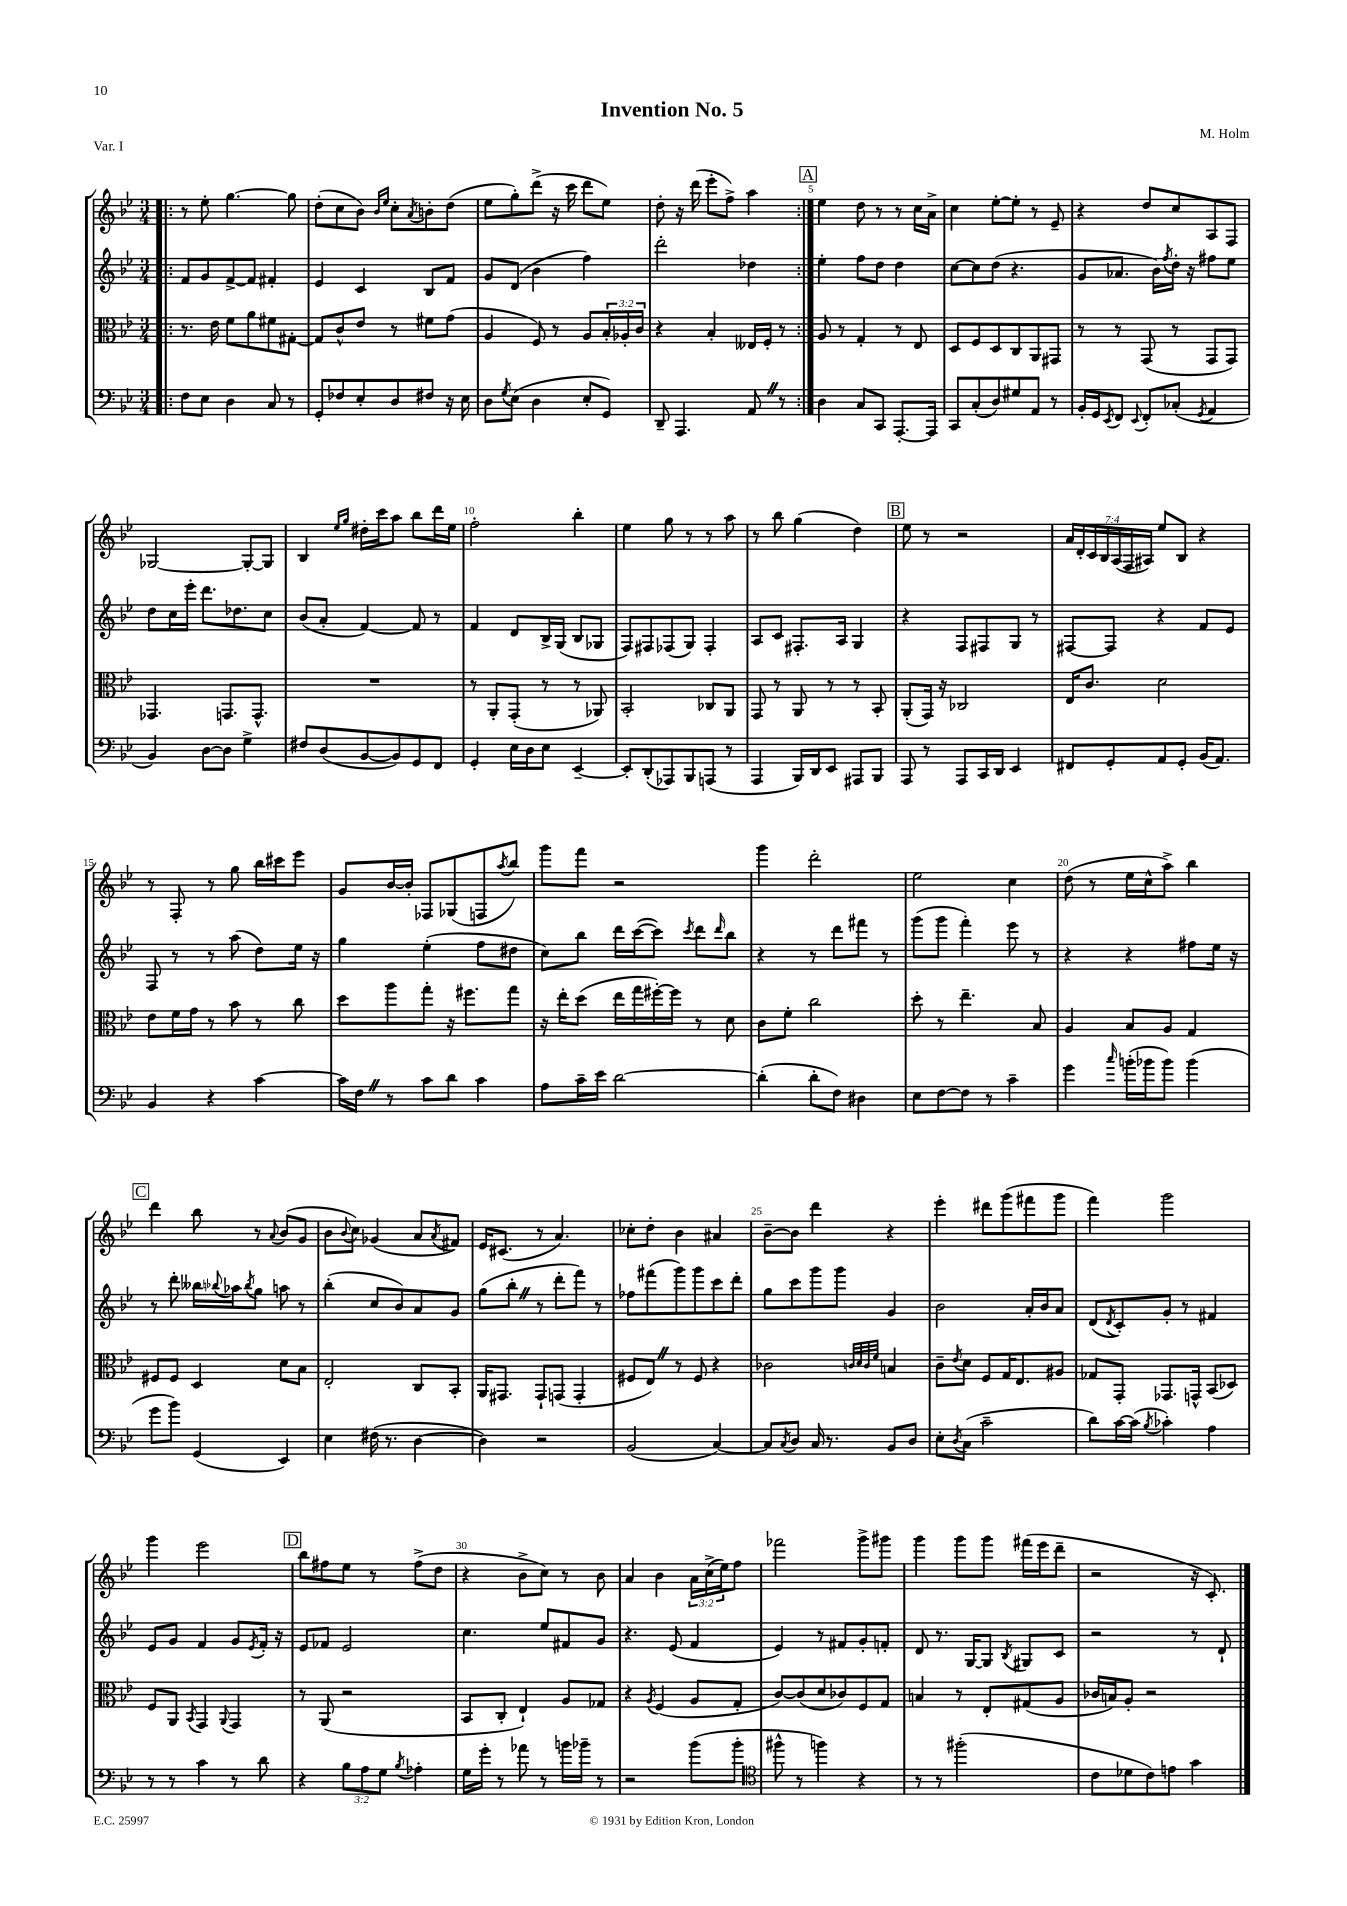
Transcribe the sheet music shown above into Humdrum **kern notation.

**kern	**kern	**kern	**kern
*staff4	*staff3	*staff2	*staff1
*clefF4	*clefC3	*clefG2	*clefG2
*k[b-e-]	*k[b-e-]	*k[b-e-]	*k[b-e-]
*M3/4	*M3/4	*M3/4	*M3/4
=!|:	=!|:	=!|:	=!|:
8F\L	8.r	8f/L	8r
8E-\J	.	8g/	8ee-'\
.	16e-\	.	.
4D\	8f\L	[8f^/	[4.gg\
.	8a\	8f/]J	.
8C/	8f#\	4f#'/	.
8r	[8G#'\J	.	8gg\]
=	=	=	=
8GG'/L	8G#/]L	4e-/	(8dd'\L
8F-/	8c^^/	.	8cc\
8E-'/	8e-/J	4c/	8b-\J)
.	.	.	16qqb-/LL
.	.	.	16qqee-/JJ
8D/	8r	.	8cc'\L
.	.	.	8qa/
8F#/J	8f#\L	8B-/L	8b'\
16r	(8g\J	8f/J	(8dd\J
16E-\	.	.	.
=	=	=	=
8D\L	4A/	8g/L	8ee-\L
8qG/	.	.	.
(8E-\J	.	(8d/J	8gg'\)
4D\	8F/)	4b-\	(8ddd^\J
.	8r	.	16r
.	.	.	16ccc\
8E-'/L	8A/L	4ff\)	8ddd\L
8GG/J)	24B-'/L	.	8ee-\J)
.	24A-'/	.	.
.	24c/JJ	.	.
=	=	=	=
8DD~/	4r	2ddd'\	8dd'\
4.AAA/	.	.	16r
.	.	.	(16ddd\
.	4B-'/	.	8eee-'\L
.	.	.	8ff^\J)
8AA/	16E--/LL	4dd-\	4aa\
.	16F'/JJ	.	.
8r	8r	.	.
=:|!	=:|!	=:|!	=:|!
4D\	8A/	4ee-'\	4ee-\
.	8r	.	.
8C/L	4G'/	8ff\L	8dd\
8CC/J	.	8dd\J	8r
[8.AAA'/L	8r	4dd\	8r
.	8E-/	.	16cc\LL
16AAA/]Jk	.	.	16a^\JJ
=	=	=	=
8CC/L	8D/L	[8cc\L	4cc\
(8C'/	8F/	8cc\]	.
8D/)	8D/	(8dd\J	[8ee-'\L
8G#/	8C/	4.r	8ee-'\]J
8AA/J	8AA/	.	8r
8r	8GG#/J	.	8e-~/
=	=	=	=
16BB-'/LL	8r	8g/L	4r
16GG/J	.	.	.
8qEE-/	.	.	.
8FF/J	8r	8.a-/J	.
8qqEE-/	.	.	.
8FF'/L	(8GG/	.	8dd/L
.	.	16b-\LL)	.
.	.	8qff/	.
(8C-'/J	8r	16dd'\JJ	8cc/
.	.	16r	.
8qGG/	.	.	.
4AA/	8GG/L	8ff#\L	8A/
.	8GG/J)	8ee-\J	8F/J
=	=	=	=
4BB-/)	4.GG-/	8dd\L	[2G-/
.	.	16cc\L	.
.	.	16eee-'\JJ	.
[8D\L	.	8.ddd\L	.
8D\]J	8.GG/L	.	.
.	.	8.dd-\	.
4G^\	.	.	8G-'/_L
.	8.GG^^/J	.	.
.	.	8cc\J	8G-/]J
=	=	=	=
8F#/L	2.r	(8b-/L	4B-/
(8D/	.	8a'/J	.
.	.	.	16qqee-/LL
.	.	.	16qqgg/JJ
[8BB-/	.	[4f/)	16dd#'\LL
.	.	.	16ccc\J
8BB-/])	.	.	8aa\J
8GG/	.	8f/]	8bb-\L
8FF/J	.	8r	16ddd\L
.	.	.	16ee-\JJ
=	=	=	=
4GG'/	8r	4f/	2ff'\
.	8AA'/L	.	.
16E-\LL	(8GG'/J	8d/L	.
16D\J	.	.	.
8E-\J	8r	16B-^/L	.
.	.	(16G/JJ	.
[4EE-~/	8r	8B-/L	4bb-'\
.	8AA-/)	8G-/J	.
=	=	=	=
8EE-'/]L	2BB-'/	8F/L)	4ee-\
(8DD'/	.	8F#/	.
8AAA-/)	.	(8F-/	8gg\
8BBB-/	.	8G/J)	8r
(8AAA/J	8C-/L	4F-'/	8r
8r	8AA/J	.	8aa\
=	=	=	=
4AAA/	8GG/	8A/L	8r
.	8r	8c/J	8bb-\
16BBB-/LL)	8AA/	8.F#'/L	(4gg\
16DD/J	.	.	.
8EE-/J	8r	.	.
.	.	16A/Jk	.
8AAA#/L	8r	4G/	4dd\)
8BBB-/J	8BB-'/	.	.
=	=	=	=
8AAA/	(8AA'/L	4r	8ee-\
8r	16GG/Jk)	.	8r
.	16r	.	.
8AAA/L	2C-/	8F/L	2r
16CC/L	.	8F#/	.
16DD/JJ	.	.	.
4EE-/	.	8G/J	.
.	.	8r	.
=	=	=	=
8FF#/L	16E-/LK	[8F#/L	28a/LL
.	.	.	28d'/
.	8.c/J	.	.
.	.	.	28c/
.	.	.	28B-/
8GG'/	.	8F#/]J	.
.	.	.	(28A/
.	.	.	28F/
.	.	.	28A#/JJ)
8AA/	2d\	4r	8ee-/L
8GG'/J	.	.	8B-/J
(16BB-/LK	.	8f/L	4r
8.AA/J)	.	.	.
.	.	8e-/J	.
=	=	=	=
4BB-/	8e-\L	8F/	8r
.	16f\L	8r	8F'/
.	16g\JJ	.	.
4r	8r	8r	8r
.	8b-\	(8aa\	8gg\
[4c\	8r	8dd\L)	16bb-\LL
.	.	.	16ccc#\J
.	8cc\	16ee-\Jk	8eee-\J
.	.	16r	.
=	=	=	=
16c\]LL	8dd\L	4gg\	8g/L
16F\JJ	.	.	.
8r	8aa\	.	[16b-/L
.	.	.	16b-'/]JJ
8c\L	8gg'\J	(4ee-'\	8F-/L
8d\J	16r	.	(8G-/
.	8.ff#\L	.	.
4c\	.	8ff\L	8F/
.	.	.	8qaa/
.	8gg\J	8dd#\J	8bb-/J)
=	=	=	=
8A\L	16r	8cc\L)	8ggg\L
.	16ee-'\LK	.	.
16c~\L	(8dd\J	8bb-\J	8fff\J
16e-\JJ	.	.	.
[2d\	16ee-\LL	16ddd\LL	2r
.	16gg\	([16ccc\J	.
.	[16ff#'\)	8ccc\]J)	.
.	16ff#\]JJ	.	.
.	.	8qccc/	.
.	8r	8ddd\L	.
.	.	16qqddd/	.
.	8d\	8bb-\J	.
=	=	=	=
(4d'\]	8c\L	4r	4ggg\
.	8f'\J	.	.
8d'\L	2cc\	8r	2ddd'\
8F\J)	.	8ddd\L	.
4D#\	.	8fff#\J	.
.	.	8r	.
=	=	=	=
8E-\L	8dd'\	(8ggg\L	2ee-\
[8F\	8r	8ggg\J	.
8F\]J	4.ee-~\	4fff'\)	.
8r	.	.	.
4c~\	.	8eee-\	4cc\
.	8B-/	8r	.
=	=	=	=
4g\	4A/	4r	(8dd\
.	.	.	8r
16qqcc/	.	.	.
(16b'\LL	8B-/L	4r	16ee-\LL
16b-\J	.	.	16cc^^\J
8b-\J)	8A/J	.	8aa^\J)
(4b-\	4G/	8ff#\L	4bb-\
.	.	16ee-\Jk	.
.	.	16r	.
=	=	=	=
8g\L	8F#/L	8r	4ddd\
8b-\J)	8F#/J	8ddd'\	.
(4GG/	4D/	16bb--\LL	8bb-\
.	.	8qqbb-/	.
.	.	16aa-\J	.
.	.	8qbb-/	.
.	.	8gg\J	8r
.	.	.	8qqa/
4EE-/)	8d\L	8aa\	(8b-/L
.	8B-\J	8r	8g/J
=	=	=	=
4E-\	2E-'/	(4bb-'\	8b-\L
.	.	.	8qqb-/
.	.	.	8cc\J)
(16F#\	.	8cc/L	(4g-/
8.r	.	.	.
.	.	8b-/)	.
[4D\	8C/L	8a/	8a/L
.	.	.	8qa/
.	8BB-'/J	8g/J	8f#/J)
=	=	=	=
4D\])	16AA/LK	(8gg\L	16e-/LK
.	8.GG#/J	.	(8.c#/J
.	.	8bb-'\J	.
2r	8GG#`/L	8r	8r
.	(8GG/J	8ddd'\L	4.a/)
.	4GG'/	8fff\J)	.
.	.	8r	.
=	=	=	=
(2BB-/	8F#/L	8ff-\L	8cc-'\L
.	8E-/J)	(8fff#\	8dd'\J
.	8r	8ggg\)	4b-\
.	8F#/	8ggg\	.
[4C/)	4r	8ccc\	4a#/
.	.	8ddd'\J	.
=	=	=	=
8C/]L	2c-\	8gg\L	[8b-~\L
8qC/	.	.	.
8D/J	.	8ccc\	8b-\]J
16C/	.	8ggg\	4ddd\
8.r	.	.	.
.	.	8ggg\J	.
.	32qqc/LLL	.	.
.	32qqd/	.	.
.	32qqc/	.	.
.	32qqf/JJJ	.	.
8BB-/L	4B/	4g/	4r
8D/J	.	.	.
=	=	=	=
8E-'\L	8c~\L	2b-\	4eee-'\
8qD/	8qe-/	.	.
(8C\J	8d\J	.	.
2c~\	8F/L	.	8ddd#\L
.	16G/K	.	(8ggg\
.	8.E-/	.	.
.	.	16a'/LL	8fff#\
.	.	16b-/J	.
.	8A#/J	8a/J	8ggg\J
=	=	=	=
8d\L)	8G-/L	(8d/L	4fff\)
.	.	8qd/	.
[16c\L	8GG'/J	8c'/)	.
(16c\]JJ	.	.	.
8qB-/	.	.	.
4c-'\)	8.GG-/L	8g'/J	2ggg\
.	.	8r	.
.	16GG^^/Jk	.	.
4A\	(8BB-/L	4f#/	.
.	8D-/J)	.	.
=	=	=	=
8r	8F/L	8e-/L	4ggg\
8r	8AA/J	8g/J	.
.	8qBB-/	.	.
4c\	4GG/	4f/	2eee-\
.	8qqAA/	.	.
8r	4GG/	8g/L	.
.	.	8qe-/	.
8d\	.	16f'/Jk	.
.	.	16r	.
=	=	=	=
4r	8r	8e-/L	8bb-\L
.	(8AA/	8f-/J	8ff#\
12B-\L	2r	2e-/	8ee-\J
12A\	.	.	.
.	.	.	8r
12G\J	.	.	.
8qB-/	.	.	.
4A-'\	.	.	(8ff#^\L
.	.	.	8dd\J
=	=	=	=
16G\LL	8BB-/L	4.cc\	4r
16g'\JJ	.	.	.
8r	8C'/J	.	.
8a-\	4E-`/)	.	8b-^\L
8r	.	8ee-/L	8cc\J)
16b\LL	8A/L	8f#/	8r
16b-~\JJ	.	.	.
8r	8G-/J	8g/J	8b-\
=	=	=	=
2r	4r	4.r	4a/
.	8qA/	.	.
.	(4F/	.	4b-\
.	.	(8e-/	.
(8b-\L	8A/L	4f/	24a\LL
.	.	.	(24cc^\
.	.	.	24ee-\J)
8b-'\J	8G'/J	.	8ff\J
=	=	=	=
*clefC4	*	*	*
8ff#^^\	[8c/L)	4e-/)	2fff-\
8r	(8c/]	.	.
4ff\)	8d/	8r	.
.	8c-/)	8f#/L	.
4r	8F/	8g'/	8ggg^\L
.	8G/J	8f'/J	8ggg#\J
=	=	=	=
8r	4B/	8d/	4ggg\
8r	.	8.r	.
(2ff#'\	8r	.	8ggg\L
.	.	[16G/LK	.
.	8E-'/L	8G/]J	8ggg\J
.	.	8qB-/	.
.	(8G#/	8G#/L	(16fff#\LL
.	.	.	16eee-\J
.	8A/J	8c/J	8ddd~\J
=	=	=	=
8c\L	16c-/LL	2r	2r
.	16B/J)	.	.
8d-\	8A'/J	.	.
8c\)	2r	.	.
8e\J	.	.	.
4g\	.	8r	16r
.	.	.	8.c'/)
.	.	8d`/	.
==	==	==	==
*-	*-	*-	*-
